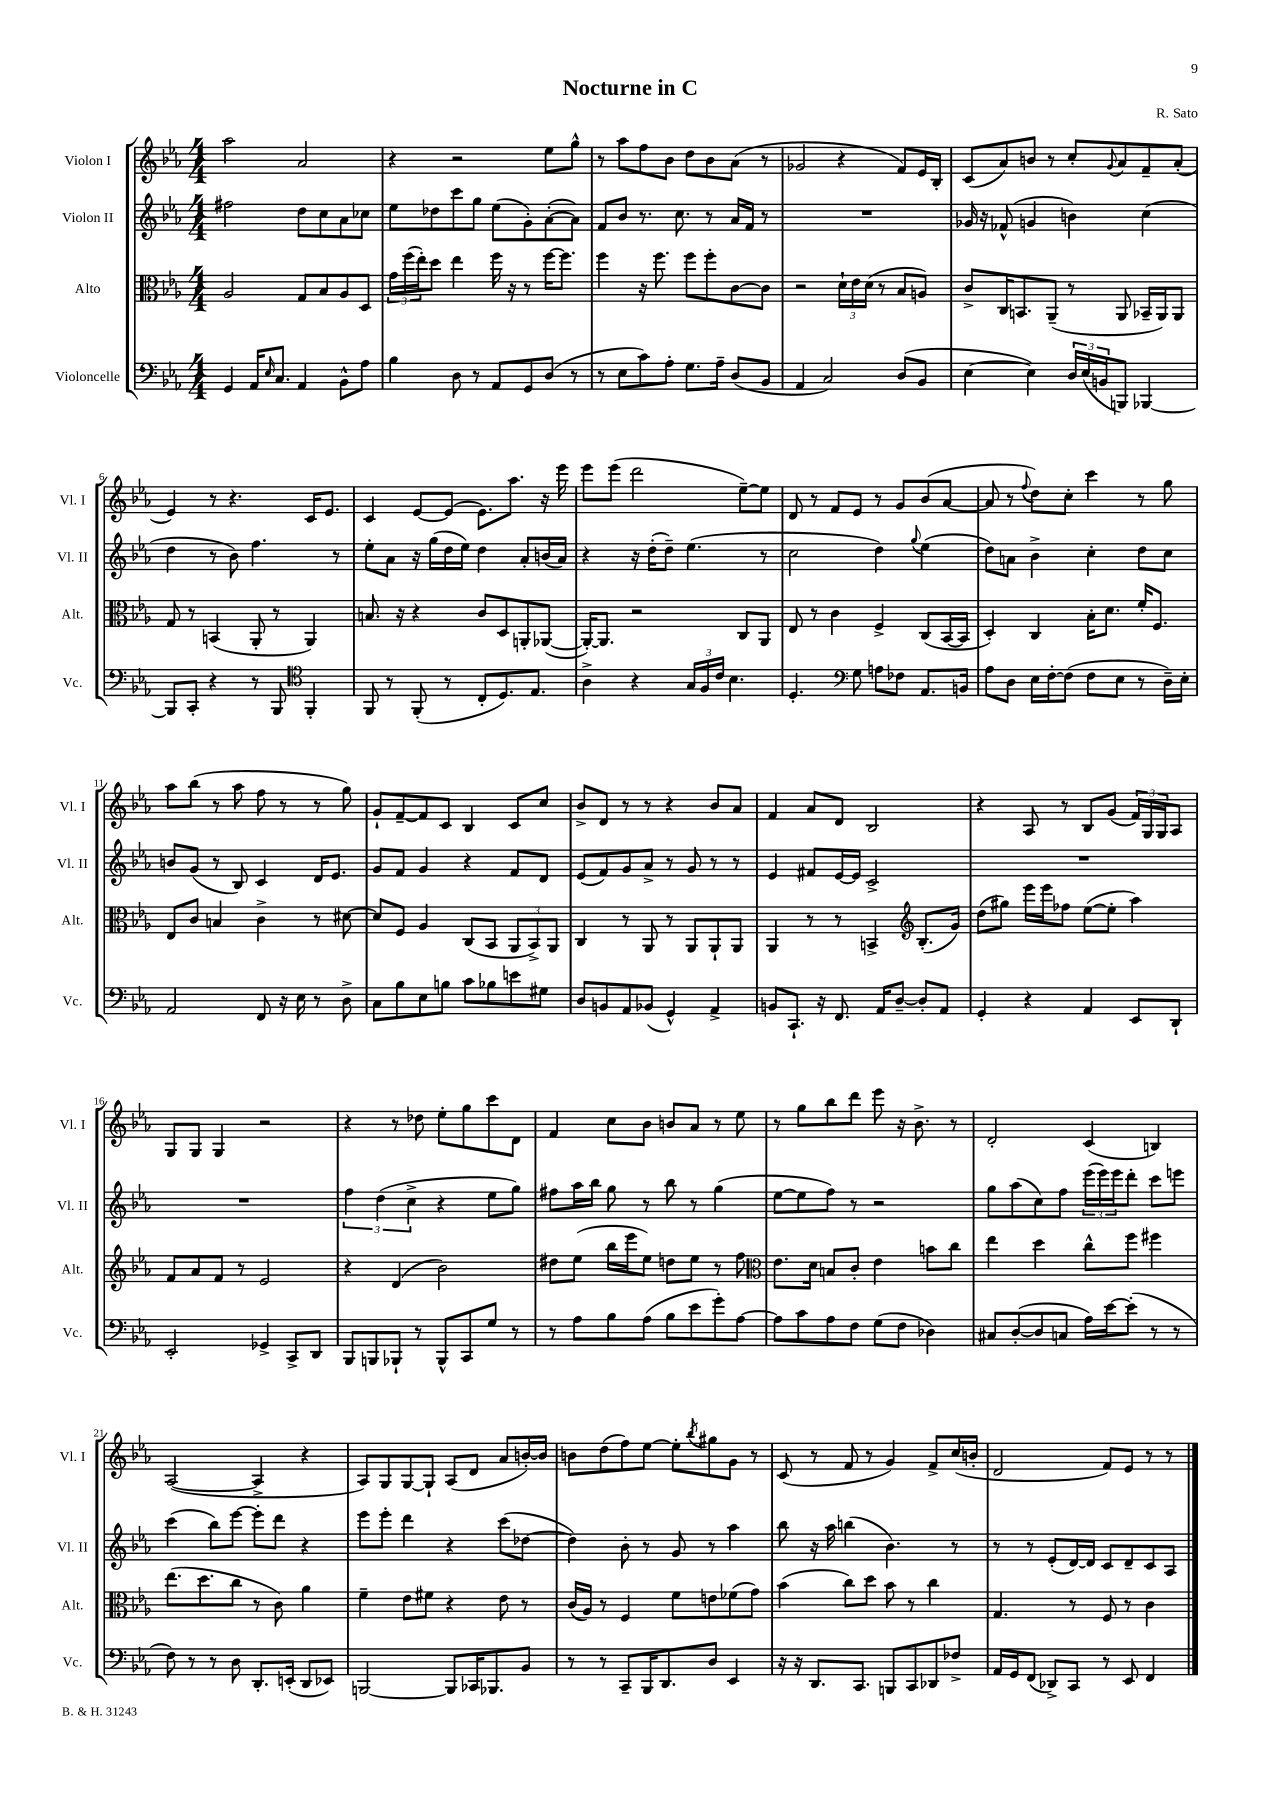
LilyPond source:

\header { title = "Nocturne in C" composer = "R. Sato" }
<<
\new StaffGroup <<
\new Staff = "s0" \with { instrumentName = "Violon I" shortInstrumentName = "Vl. I" } {
    \clef treble \key ees \major \numericTimeSignature \time 4/4
    aes''2 aes'2 |
    r4 r2 ees''8 g''8-^ |
    r8 aes''8 f''8 bes'8 d''8 bes'8 aes'8( r8 |
    ges'2 r4 f'8) ees'16 bes16-. |
    c'8( aes'8) b'8 r8 c''8-. \appoggiatura { g'8 } aes'8 f'8-- aes'8-.( |
    ees'4) r8 r4. c'16 ees'8. |
    c'4 ees'8~ ees'8( ees'8.) aes''8. r16 ees'''16 |
    ees'''8 ees'''8( d'''2 ees''8~--) ees''8 |
    d'8 r8 f'8 ees'8 r8 g'8 bes'8( aes'8~ |
    aes'8 r8 \appoggiatura { f''8 } d''8) c''8-. c'''4 r8 g''8 |
    aes''8 bes''8( r8 aes''8 f''8 r8 r8 g''8) |
    g'8-! f'8~-- f'8 c'8 bes4 c'8 c''8 |
    bes'8-> d'8 r8 r8 r4 bes'8 aes'8 |
    f'4 aes'8 d'8 bes2 |
    r4 aes8 r8 bes8 g'8( \tuplet 3/2 { f'16) g16 g16 } aes8 |
    g8 g8 g4 r2 |
    r4 r8 des''8 ees''8-. g''8 c'''8 d'8 |
    f'4 c''8 bes'8 b'8 aes'8 r8 ees''8 |
    r8 g''8 bes''8 d'''8 ees'''8 r16 bes'8.-> r8 |
    d'2-. c'4( b4) |
    aes2~( aes4-> r4 |
    aes8) g8 g8~ g8-! aes8( d'8 aes'8 b'16~-.) b'16 |
    b'8 d''8( f''8) ees''8~ ees''8-. \acciaccatura { bes''8 } gis''8 g'8 r8 |
    c'8( r8 f'8 r8 g'4) f'8-> c''16( b'16-. |
    d'2 f'8) ees'8 r8 r8 \bar "|." |
}
\new Staff = "s1" \with { instrumentName = "Violon II" shortInstrumentName = "Vl. II" } {
    \clef treble \key ees \major \numericTimeSignature \time 4/4
    fis''2 d''8 c''8 aes'8 ces''8 |
    ees''8 des''8 c'''8 g''8 ees''8( g'8-.) aes'8~-.( aes'8) |
    f'8 bes'8 r8. c''8. r8 aes'16 f'16 r8 |
    R1 |
    ges'16 r16 fes'8-^( g'4 b'4) c''4( |
    d''4 r8 bes'8) f''4. r8 |
    ees''8-. aes'8 r16 g''16( d''16 ees''16) d''4 aes'8-. b'16( aes'16) |
    r4 r16 d''16-.( d''8--) ees''4.( r8 |
    c''2 d''4) \appoggiatura { g''8 } ees''4( |
    d''8) a'8 bes'4-> c''4-. d''8 c''8 |
    b'8 g'8( r8 bes8) c'4 d'16 ees'8. |
    g'8 f'8 g'4 r4 f'8 d'8 |
    ees'8( f'8) g'8 aes'8-> r8 g'8 r8 r8 |
    ees'4 fis'8 ees'16~ ees'16 c'2-> |
    R1 |
    R1 |
    \tuplet 3/2 { f''4 d''4( c''4-> } r4 ees''8 g''8) |
    fis''8 aes''16 bes''16 g''8 r8 bes''8 r8 g''4( |
    ees''8~ ees''8 f''8) r8 r2 |
    g''8 aes''8( c''8) f''8 \tuplet 3/2 { ees'''16( ees'''16) ees'''16 } d'''8-. c'''8 e'''8 |
    c'''4( bes''8) ees'''8~ ees'''8-. d'''8 r4 |
    ees'''8 ees'''8-. d'''4 r4 c'''8( des''8~ |
    des''4) bes'8-. r8 g'8 r8 aes''4 |
    bes''8 r16 aes''16 b''4( bes'4.) r8 |
    r8 r8 ees'8-.( d'16~) d'16 c'8 d'8-- c'8 aes8 \bar "|." |
}
\new Staff = "s2" \with { instrumentName = "Alto" shortInstrumentName = "Alt." } {
    \clef alto \key ees \major \numericTimeSignature \time 4/4
    aes2 g8 bes8 aes8 d8 |
    \tuplet 3/2 { g'16 f''16( ees''16-.) } d''8 ees''4 f''16 r16 r8 f''16~ f''8. |
    f''4 r16 f''8. f''8 f''8-. c'8~ c'8 |
    r2 \tuplet 3/2 { d'16-! ees'16 d'16( } r8 bes8 a8) |
    c'8-> c16 b,8. aes,8--( r8 aes,8 bes,16-- aes,16) aes,8 |
    g8 r8 b,4( aes,8-. r8 aes,4) |
    b8. r16 r4 c'8 d8 a,8-. aes,8~( |
    aes,16~-.) aes,8. r2 c8 aes,8 |
    ees8 r8 c'4 f4-> c8( bes,16~ bes,16 |
    d4-.) c4 bes16-. d'8. f'16-. f8. |
    ees8 c'8 b4 c'4-> r8 dis'8~ |
    dis'8 f8 aes4 c8( bes,8 \tuplet 3/2 { aes,8 bes,8->) aes,8 } |
    c4 r8 aes,8 r8 aes,8 aes,8-! aes,8 |
    aes,4 r8 r8 b,4-> \clef treble bes8.-.( g'16) |
    d''8( gis''8) ees'''16 ees'''16 fes''8 ees''8~( ees''8-. aes''4) |
    f'8 aes'8 f'8 r8 ees'2 |
    r4 d'4( bes'2) |
    dis''8 ees''8( bes''16 ees'''16 ees''8) d''8 ees''8 r8 f''8 |
    \clef alto ees'8. d'16 b8 c'8-. ees'4 b'8 c''8 |
    ees''4 d''4 c''8-^ f''8 fis''4 |
    ees''8.( d''8. c''8 r8 c'8) aes'4 |
    f'4-- ees'8 fis'8 r4 ees'8 r8 |
    c'16( aes16) r8 f4 f'8 e'8 fes'8( g'8) |
    bes'4( c''8) d''8 bes'8 r8 c''4 |
    g4. r8 f8 r8 c'4 \bar "|." |
}
\new Staff = "s3" \with { instrumentName = "Violoncelle" shortInstrumentName = "Vc." } {
    \clef bass \key ees \major \numericTimeSignature \time 4/4
    g,4 aes,16 \grace { ees16 } c8. aes,4 bes,8-^ aes8 |
    bes4 d8 r8 aes,8 g,8 d8( r8 |
    r8 ees8 c'8) aes8-. g8. aes16-- d8( bes,8 |
    aes,4 c2) d8( bes,8 |
    ees4~ ees4) \tuplet 3/2 { d16 ees16( b,16 } b,,8) bes,,4~ |
    bes,,8 c,8-. r4 r8 bes,,8 \clef tenor f,4-. |
    f,8 r8 f,8-.( r8 c8-. d8.) ees8. |
    aes4-> r4 \tuplet 3/2 { g16 f16 c'16 } bes4. |
    d4.-. \clef bass g8 a8 fes8 aes,8. b,16 |
    aes8 d8 ees16 f16~-. f8( f8 ees8 r8 d16--) ees16-. |
    aes,2 f,8 r16 ees16 r8 d8-> |
    c8 bes8 ees8 b8 c'8 bes8 e'8 gis8 |
    d8 b,8 aes,8 bes,8( g,4-^) aes,4-> |
    b,8 c,8.-! r16 f,8. aes,16 d8~-- d8-. aes,8 |
    g,4-. r4 aes,4 ees,8 d,8-! |
    ees,2-. ges,4-> c,8-> d,8 |
    bes,,8 b,,8 bes,,8-! r8 bes,,8-^ c,8 g8 r8 |
    r8 aes8 bes8 aes8( bes8 ees'8 g'8-.) aes8~ |
    aes8 c'8 aes8 f8 g8( f8 des4) |
    cis8 d8~-.( d8 c8 aes16) ees'16~ ees'8-.( r8 r8 |
    f8) r8 r8 d8 d,8.-. e,16-.( d,8 ees,8) |
    b,,2~ b,,8 ces,16 bes,,8. bes,8 |
    r8 r8 c,8-- bes,,16 d,8. d8 ees,4 |
    r16 r16 d,8. c,8. b,,8 c,8 des,8 fes8-> |
    aes,16 g,16 f,8( des,8->) c,8 r8 ees,8 f,4 \bar "|." |
}
>>
>>
